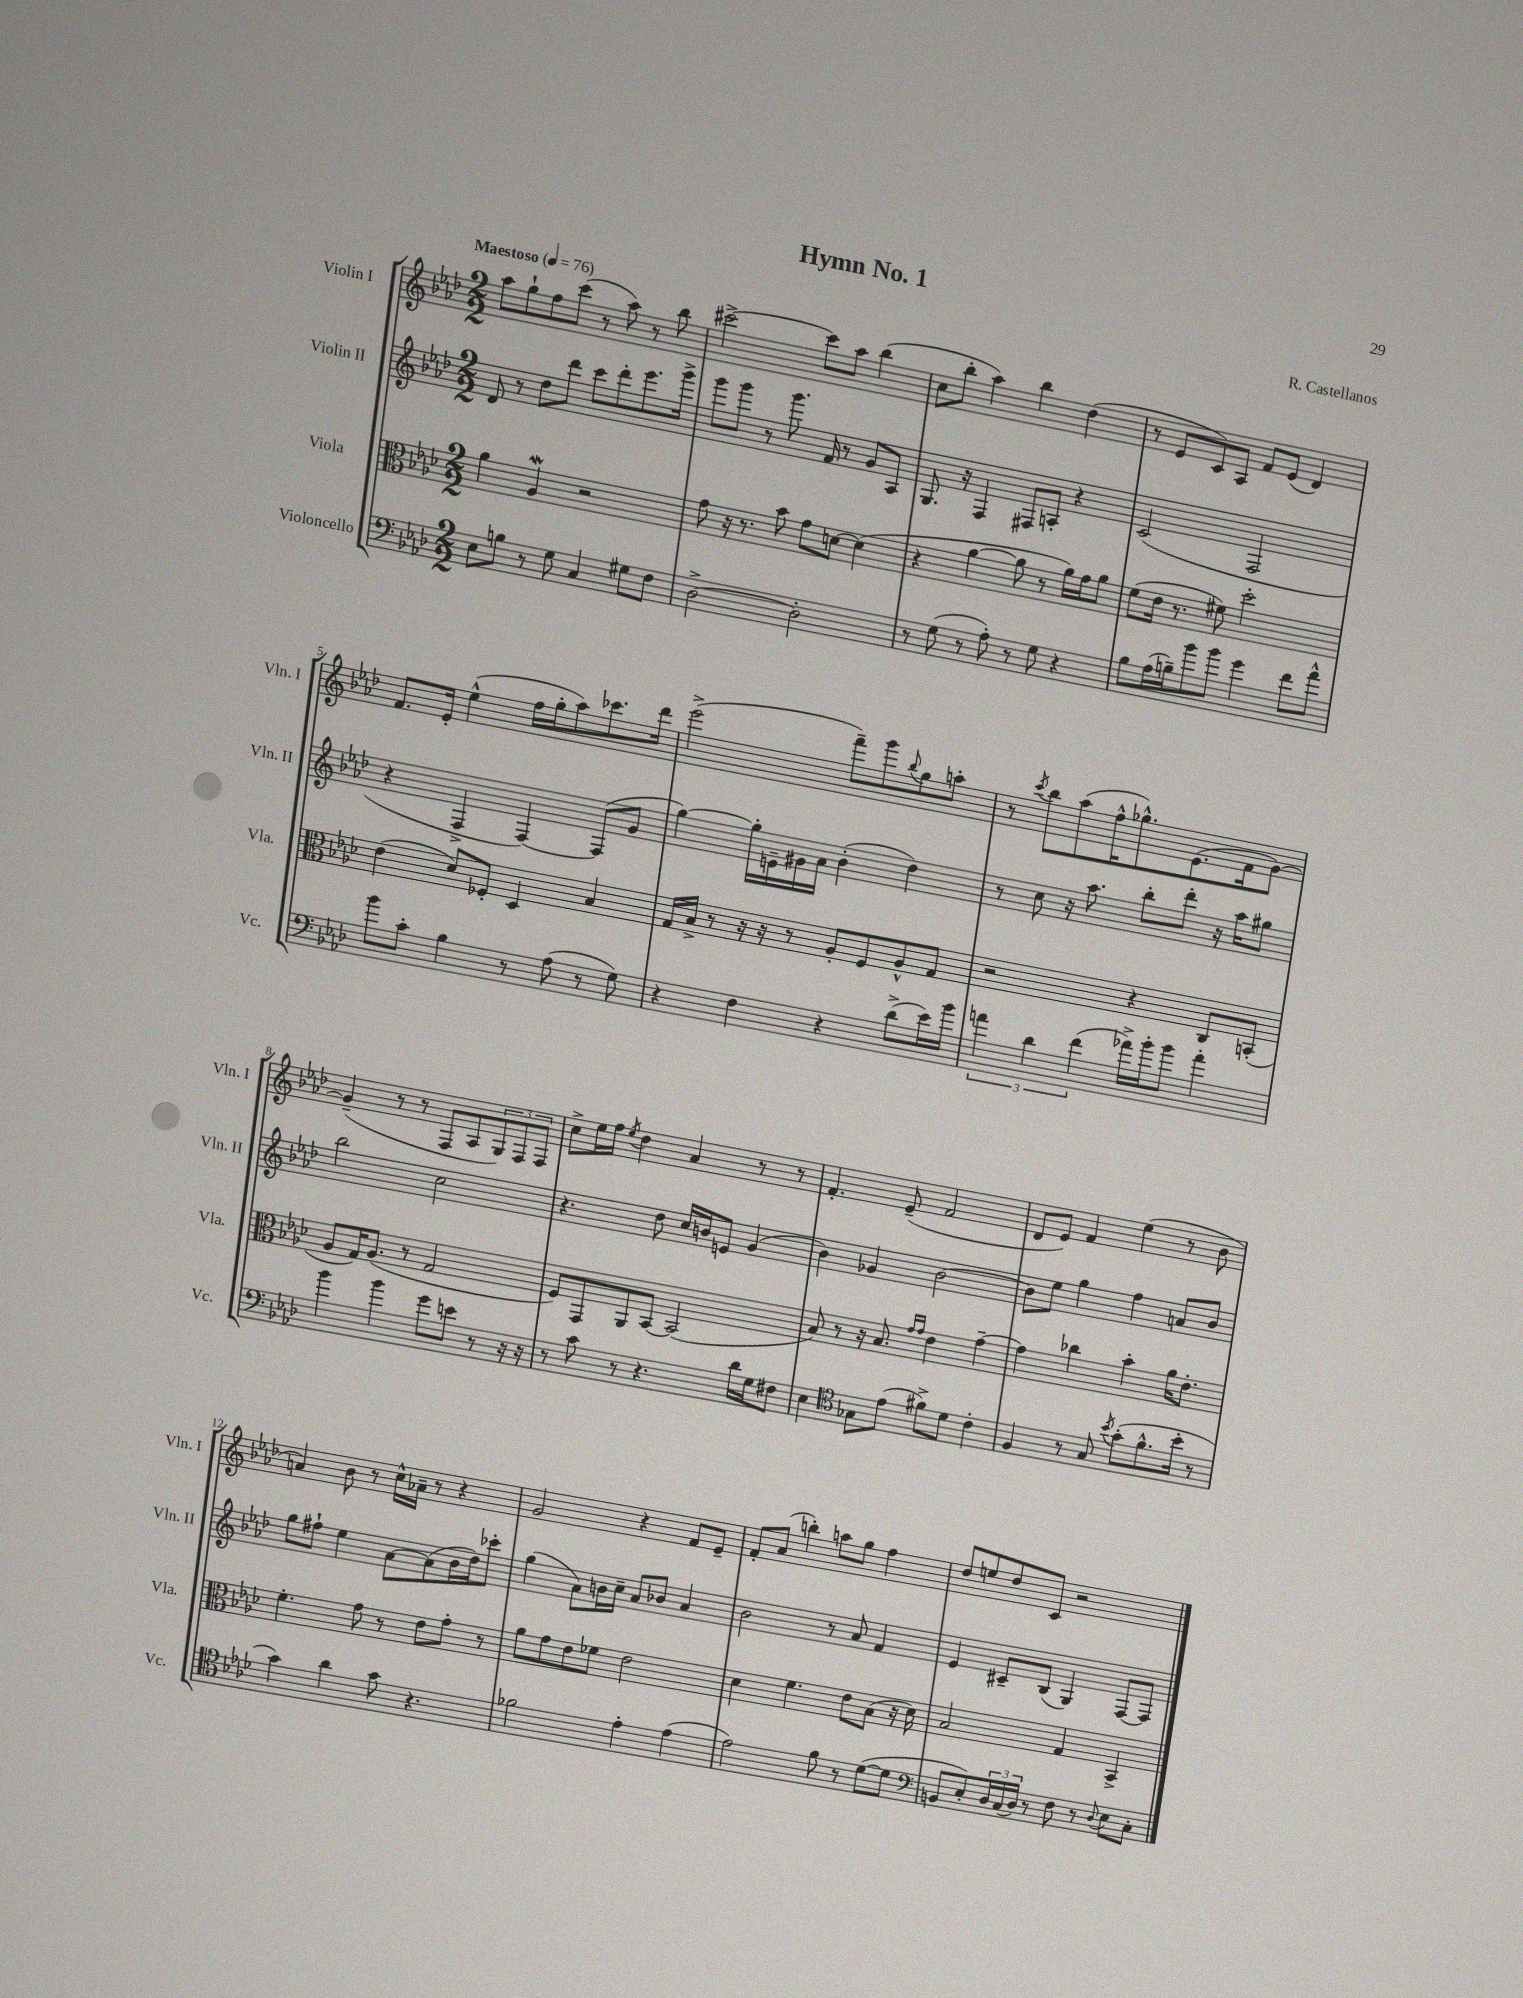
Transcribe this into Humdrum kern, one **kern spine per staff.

**kern	**kern	**kern	**kern
*staff4	*staff3	*staff2	*staff1
*clefF4	*clefC3	*clefG2	*clefG2
*k[b-e-a-d-]	*k[b-e-a-d-]	*k[b-e-a-d-]	*k[b-e-a-d-]
*M2/2	*M2/2	*M2/2	*M2/2
*MM76	*MM76	*MM76	*MM76
8E-\L	4a-\	8d-/	8aa-\L
8B\J	.	8r	8gg`\
8r	4A-/	8dd-\L	8ff\
8G\	.	8ddd-\J	(8ccc\J
4C/	2r	8ccc\L	8r
.	.	8ddd-'\	8aa-\)
8G#\L	.	8.eee-\	8r
8F\J	.	.	8bb-\
.	.	16ggg^\Jk	.
=	=	=	=
[2D-^\	8g\	8ggg\L	[2ccc#^\
.	16r	8ggg\J	.
.	8.r	.	.
.	.	8r	.
.	8b-\	8.ggg\	.
2D-'\]	8g\L	.	8ccc#\]L
.	.	16f/	.
.	[8d\J	8r	8aa-\J
.	(4d\]	8g/L	(4bb-\
.	.	8A-/J	.
=	=	=	=
8r	4r	8.G/	8cc\L
(8G\	.	.	8bb-'\J
.	.	16r	.
8r	[4a-\	4F/	4aa-\)
8A-'\)	.	.	.
8r	8a-\]	8F#/L	4bb-\
8G\	8r	8A'/J	.
4r	16a-\LL)	4r	(4dd-\
.	16g\J	.	.
.	8a-\J	.	.
=	=	=	=
8B-\L	(8f\L	(2c/	8r
(16A-\L	16e-\Jk	.	8e-/L
16B~\J)	8.r	.	.
8b-\	.	.	8c/)
8b-\J	8f#\)	.	8A-/J
4g\	2dd-'\	2F/	8f/L
.	.	.	(8e-/J
8f\L	.	.	4d-/)
8a-^^\J	.	.	.
=	=	=	=
8b-\L	(4e-\	4r	8.f/L
8c'\J	.	.	.
.	.	.	16e-'/Jk
4B-\	8d-/L)	4F^/	(4ee-^^\
.	8F-'/J	.	.
8r	4D-/	[4F/)	16ff\LL
.	.	.	16gg'\J
(8A-\	.	.	8aa-\)
8r	4B-/	(8F/]L	8.ccc-\
8G\)	.	8g/J	.
.	.	.	16ddd-\Jk
=	=	=	=
4r	16G/LL	[4gg\)	(2eee-^\
.	16B-^/JJ	.	.
.	8r	.	.
4F\	16r	16gg'\]LL	.
.	16r	16e~\	.
.	8r	16g#\	.
.	.	16a-\JJ	.
4r	8A-'/L	(4b-'\	8fff~\L)
.	8F/	.	8ggg\
.	.	.	8qqbb-/
(8d-^\L	8A-^^/	4dd-\)	8gg\
16e-\L)	8G/J	.	8aa'\J
16b-\JJ	.	.	.
=	=	=	=
6a\	2r	8r	8r
.	.	.	8qccc/
.	.	8cc\	8bb-\L
6d-\	.	.	.
.	.	16r	(8aa-\
.	.	8.aa-\	.
(6f\	.	.	.
.	.	.	16ff^^\K
.	.	.	8.gg-^^\)
16a-^\LL)	4r	8bb-'\L	.
16b-'\J	.	.	.
8b-\J	.	8ddd-'\J	(8.e-\
4a-'\	8C/L	16r	.
.	.	16aa-\LK	16f\k
.	(8BB'/J	8gg#\J	[8g\J)
=	=	=	=
4b-\	8A-/L	2bb-\	(4g~/]
.	16G/K)	.	.
.	(8.A-/J	.	.
4b-\	.	.	8r
.	8r	.	8r
8g\L	2G/	2cc\	8F/L
8e\J	.	.	8A-/
8r	.	.	12G/)
.	.	.	12F/
16r	.	.	.
.	.	.	12F/J
16r	.	.	.
=	=	=	=
8r	8F/L)	4.r	8cc^\L
8c\	8GG/	.	16ee-\L
.	.	.	16ff\JJ
.	.	.	8qee-/
8r	8AA-/	.	4dd-\
4.r	[8BB-/J	8dd-\	.
.	(2BB-/]	16cc/LL	4a-/
.	.	16b/J	.
.	.	8e/J	.
16d-\LL	.	(4g/	8r
16G\J	.	.	.
8F#\J	.	.	8r
=	=	=	=
4E-\	8B-/)	4b-\)	4.f'/
.	8r	.	.
*clefC4	*	*	*
8G-\L	16r	4g-/	.
.	8.B-/	.	.
(8e-\J	.	.	(8e-~/
.	16qqg/LL	.	.
.	16qqg/JJ	.	.
8f#^\L)	4e-\	[2b-\	2f/
8d-\J	.	.	.
4c'\	[4g~\	.	.
=	=	=	=
4F/	4g\]	8b-\]L	8d-/L
.	.	8ee-\J	8e-/J)
8r	4cc-\	4gg\	4f/
8G/	.	.	.
8qb-/	.	.	.
(8g'\L	4b-'\	4ff\	(4ee-\
8.f^^\	.	.	.
.	16a-\LK	8a/L	8r
16b-'\Jk	8.e-'\J	.	.
8r	.	8b-/J	8b-\
=	=	=	=
4g\)	4.f'\	8gg\L	4a/)
.	.	8ff#`\J	.
4a-\	.	4ee-\	8b-\
.	8g\	.	8r
8g\	8r	[8a-\L	16cc^^\LL
.	.	.	16a-~\JJ
4.r	8e-\L	(8a-\]	8r
.	8g'\J	16b-\L	4r
.	.	16dd-\J)	.
.	8r	8ccc-'\J	.
=	=	=	=
2f-\	8a-\L	(4gg\	2g/
.	8g\	.	.
.	8e-\	8a-\L)	.
.	8f-\J	16b\L	.
.	.	16cc~\JJ	.
4e-'\	2e-\	8a-/L	4r
.	.	8b-/J	.
(4e-\	.	4a-/	8f/L
.	.	.	8e-~/J
=	=	=	=
2e-\)	4d-\	2b-\	8f'/L
.	.	.	(8a-/J
.	4.f\	.	4bb'\)
8f\	.	8r	8aa\L
8r	8e-\L	8a-/	8gg\J
([8d-\L	(8B-\J	4f/	4ff\
8d-\]J	16r	.	.
.	16d-\)	.	.
=	=	=	=
*clefF4	*	*	*
8BB/L	2B-/	4e-/	8dd-/L
8E-'/)	.	.	8ee/
24D-/L	.	8c#~/L	8dd-/
(24C/	.	.	.
24D-/JJ)	.	.	.
8r	.	(8B-/J	8c/J
8F\	4G/	4G/)	2r
8r	.	.	.
8qqD-/	.	.	.
8E-\L	4BB-^/	[8F/L	.
8C'\J	.	8F/]J	.
==	==	==	==
*-	*-	*-	*-
